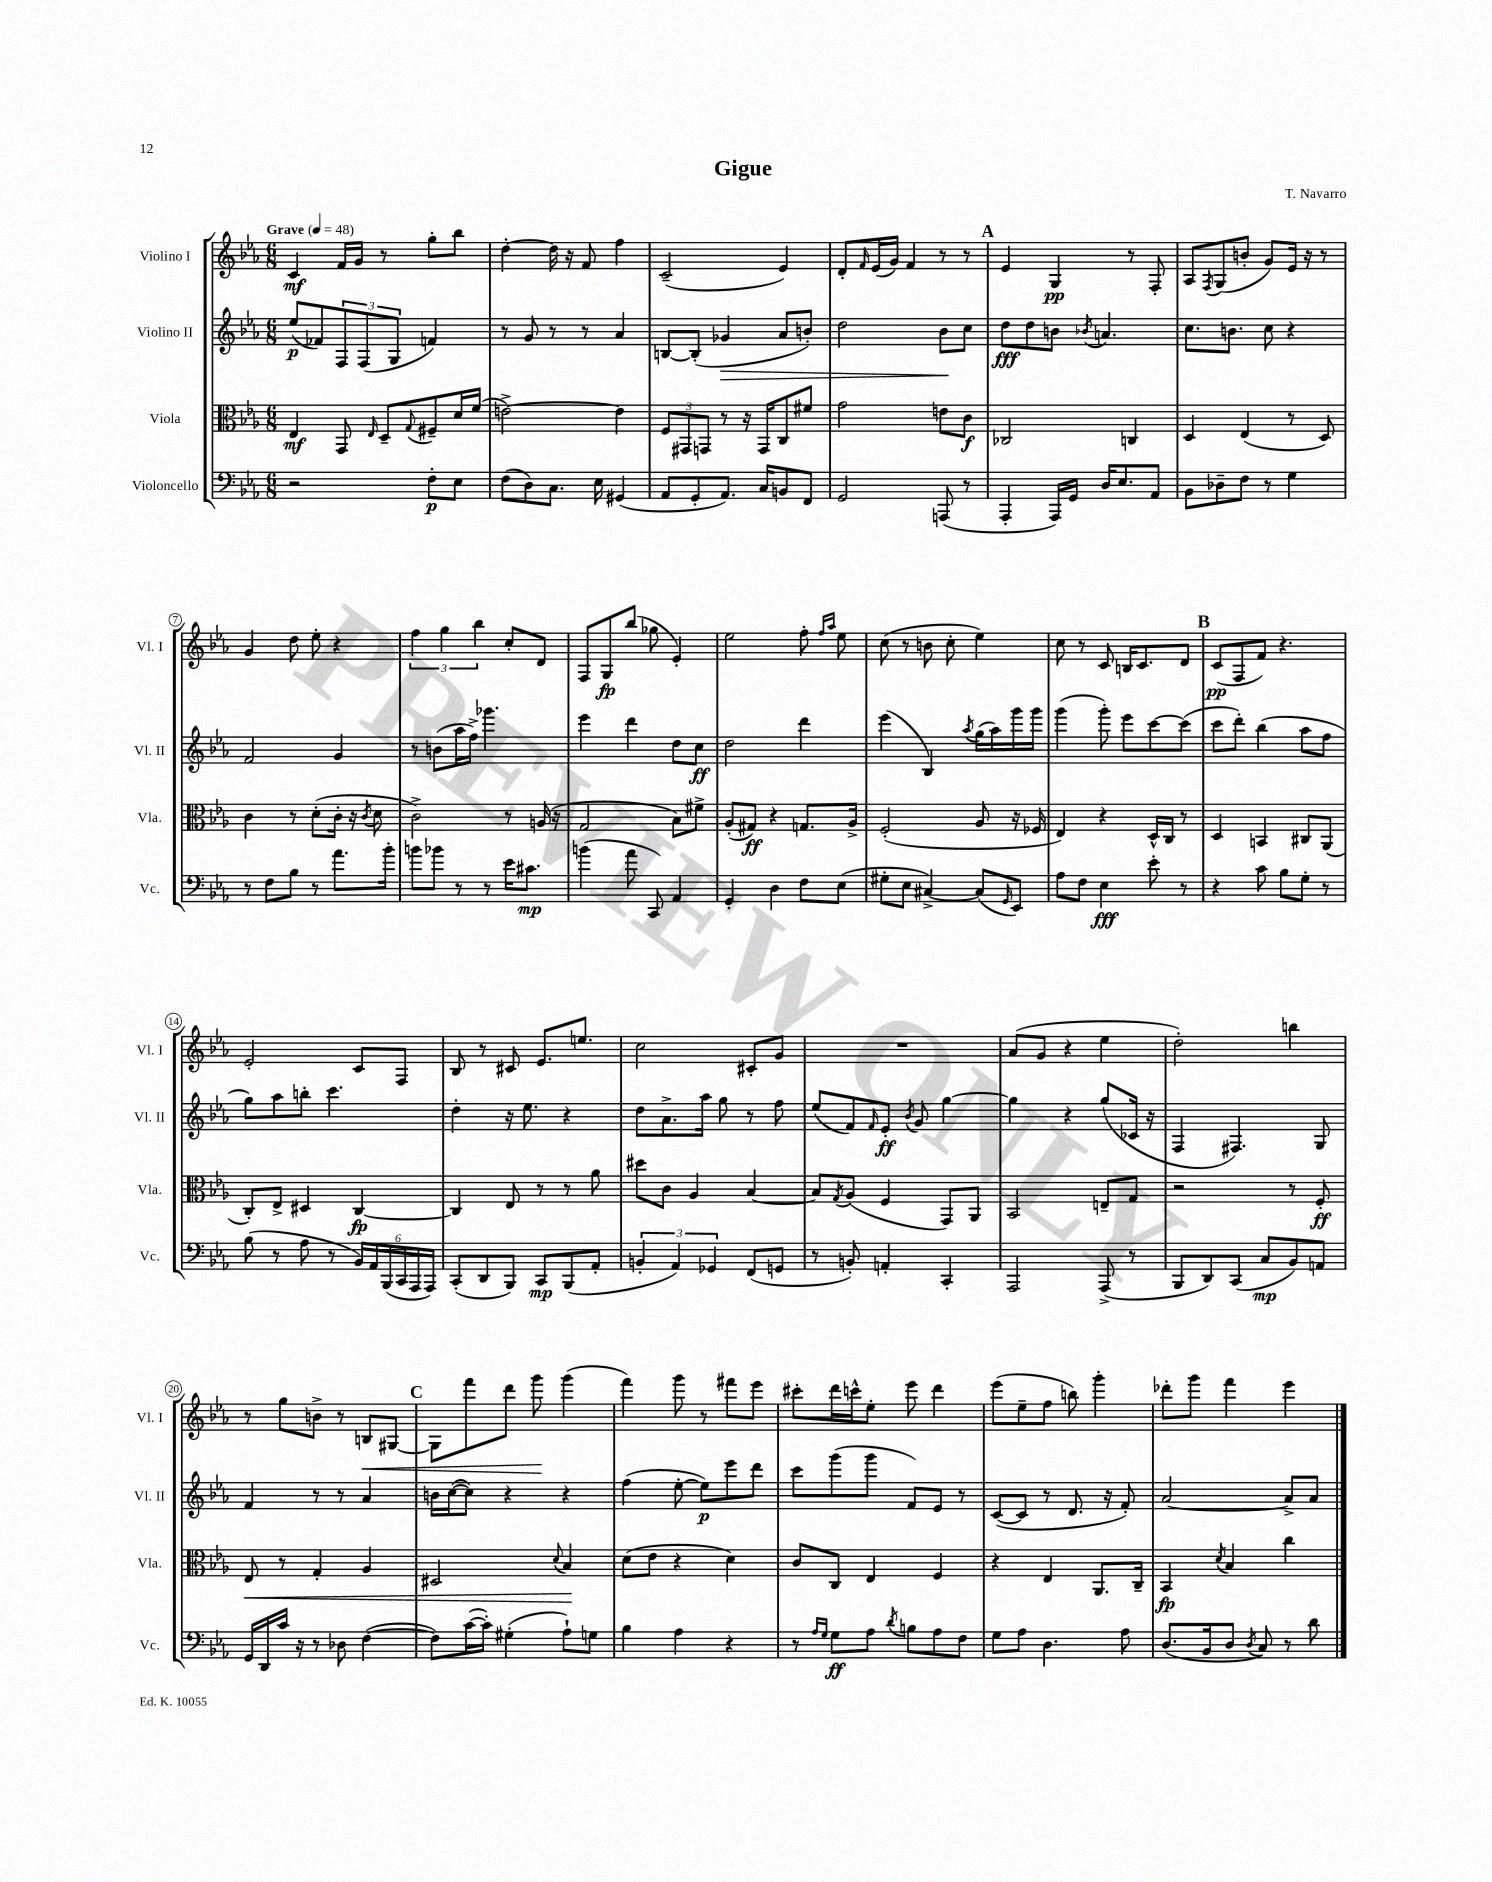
\header { title = "Gigue" composer = "T. Navarro" }
<<
\new StaffGroup <<
\new Staff = "s0" \with { instrumentName = "Violino I" shortInstrumentName = "Vl. I" } {
    \clef treble \key ees \major \numericTimeSignature \time 6/8 \tempo "Grave" 4 = 48
    c'4\mf f'16 g'16 r8 g''8-. bes''8 |
    d''4~-. d''16 r16 f'8 f''4 |
    c'2--( ees'4) |
    d'8-. \grace { f'16 } ees'16( g'16) f'4 r8 r8 |
    \mark \markup { \bold "A" } ees'4 g4\pp r8 f8-. |
    aes8 \acciaccatura { f8 } g8( b'8-. g'8) ees'16 r16 r8 |
    g'4 d''8 ees''8-. r4 |
    \tuplet 3/2 { f''4 g''4 bes''4 } c''8-. d'8 |
    f8 g8\fp bes''8( ges''8 ees'4-.) |
    ees''2 f''8-. \grace { f''16 aes''16 } ees''8 |
    c''8( r8 b'8 c''8-. ees''4) |
    c''8 r8 c'8 b16 c'8. d'8 |
    \mark \markup { \bold "B" } c'8\pp( f8 f'8) r4. |
    ees'2-. c'8 f8 |
    bes8 r8 cis'8 ees'8. e''8. |
    c''2 cis'8-. g'8 |
    R2. |
    aes'8( g'8 r4 ees''4 |
    d''2-.) b''4 |
    r8 g''8 b'8-> r8 b8\< gis8~ |
    \mark \markup { \bold "C" } gis8 f'''8 d'''8 g'''8\! g'''4( |
    f'''4) g'''8 r8 fis'''8 ees'''8 |
    cis'''8-. d'''16 c'''16-^ ees''8-. ees'''8 d'''4 |
    ees'''8( ees''8-- f''8 b''8) g'''4-. |
    des'''8-. g'''8 f'''4 ees'''4 \bar "|." |
}
\new Staff = "s1" \with { instrumentName = "Violino II" shortInstrumentName = "Vl. II" } {
    \clef treble \key ees \major \numericTimeSignature \time 6/8
    ees''8\p( fes'8) \tuplet 3/2 { f8 f8( g8 } f'4) |
    r8 g'8 r8 r8 aes'4 |
    b8~ b8-.( ges'4\> aes'8 b'8-.) |
    d''2 bes'8\! c''8 |
    \mark \markup { \bold "A" } d''8\fff d''8 b'8 \acciaccatura { bes'8 } a'4. |
    c''8. b'8. c''8 r4 |
    f'2 g'4 |
    r8 b'8( aes''16 f''16->) ges'''4. |
    ees'''4 d'''4 d''8 c''8\ff |
    d''2 d'''4 |
    ees'''4( bes4) \acciaccatura { aes''8 } g''16( aes''16) g'''16 g'''16 |
    g'''4( g'''8-.) ees'''8 c'''8~ c'''8( |
    \mark \markup { \bold "B" } c'''8 d'''8-.) bes''4( aes''8 f''8 |
    g''8) aes''8 b''8-. c'''4. |
    d''4-. r16 ees''8. r4 |
    d''8 aes'8.-> aes''16 g''8 r8 f''8 |
    ees''8( f'8) \grace { f'16 } ees'8-.\ff \acciaccatura { bes'8 } g'8 g''4~ |
    g''4 r4 g''8( ces'16 r16 |
    f4 fis4.) g8 |
    f'4 r8 r8 aes'4 |
    \mark \markup { \bold "C" } b'16 c''16~( c''8) r4 r4 |
    f''4( ees''8~-. ees''8\p) ees'''8 d'''8 |
    c'''8 g'''8( g'''8 f'8) ees'8 r8 |
    c'8~( c'8 r8 d'8. r16 f'8-.) |
    aes'2~ aes'8-> aes'8 \bar "|." |
}
\new Staff = "s2" \with { instrumentName = "Viola" shortInstrumentName = "Vla." } {
    \clef alto \key ees \major \numericTimeSignature \time 6/8
    ees4\mf g,8 \grace { ees16 } d8-- \appoggiatura { g8 } fis8-- d'16 f'16( |
    e'2~->) e'4 |
    \tuplet 3/2 { f8 gis,8 g,8 } r8 r16 g,16 c8 fis'8 |
    g'2 e'8 c'8\f |
    \mark \markup { \bold "A" } ces2 c4 |
    d4 ees4( r8 d8) |
    c'4 r8 d'8-.( c'16-. r16 \acciaccatura { c'8 } d'8 |
    c'2->) r8 a16( r16 |
    g2 bes8) fis'8-> |
    aes8-.( gis8\ff) r4 g8. aes16-> |
    f2-.( aes8 r16 fes16 |
    ees4) r4 d16-^ c16 r8 |
    \mark \markup { \bold "B" } d4 b,4 cis8 aes,8( |
    c8-.) ees8-> dis4 c4~\fp |
    c4 ees8 r8 r8 aes'8 |
    dis''8 c'8 aes4 bes4~ |
    bes8 \acciaccatura { g8 } aes8( f4 g,8) aes,8 |
    bes,2 e8-- g8 |
    r2 r8 f8-.\ff |
    ees8\< r8 g4-. aes4 |
    \mark \markup { \bold "C" } dis2 \appoggiatura { d'8 } bes4\! |
    d'8( ees'8 r4 d'4) |
    c'8 c8 ees4 f4 |
    r4 ees4 aes,8. c16-- |
    bes,4\fp \acciaccatura { d'8 } bes4 c''4 \bar "|." |
}
\new Staff = "s3" \with { instrumentName = "Violoncello" shortInstrumentName = "Vc." } {
    \clef bass \key ees \major \numericTimeSignature \time 6/8
    r2 f8-.\p ees8 |
    f8( d8) c8. ees16 gis,4( |
    aes,8 g,8-. aes,8.) c16 b,8 f,8 |
    g,2 a,,8( r8 |
    \mark \markup { \bold "A" } aes,,4-. aes,,16) g,16 d16 ees8. aes,8 |
    bes,8 des8-- f8 r8 g4 |
    r8 f8 bes8 r8 aes'8. bes'16-. |
    b'8 bes'8 r8 r8 ees'16 cis'8.\mp |
    b'4( aes'8 c,8) aes,4 |
    g,4-. d4 f8 ees8( |
    gis8-. ees8 cis4~->) cis8( \grace { g,16 } ees,8) |
    aes8 f8 ees4\fff ees'8-. r8 |
    \mark \markup { \bold "B" } r4 c'8 bes8 g8-. r8 |
    bes8( r8 aes8 r8 \tuplet 6/4 { bes,16) aes,16 bes,,16( c,16 aes,,16 aes,,16) } |
    c,8-.( d,8 bes,,8) c,8\mp bes,,8( aes,8-. |
    \tuplet 3/2 { b,4-. aes,4) ges,4 } f,8( g,8 |
    r8 b,8-.) a,4-. c,4-. |
    aes,,2 aes,,8->( r8 |
    bes,,8 d,8) c,8( c8\mp bes,8) a,8 |
    g,16 d,16 c'16 r16 r8 des8 f4~( |
    \mark \markup { \bold "C" } f8) c'16~( c'16-.) gis4-.( aes8-!) g8 |
    bes4 aes4 r4 |
    r8 \grace { aes16 g16 } g8\ff aes8 \acciaccatura { d'8 } b8 aes8 f8 |
    g8 aes8 d4. aes8 |
    d8.( bes,16 d8 \acciaccatura { d8 } c8) r8 d'8 \bar "|." |
}
>>
>>
\layout { \context { \Score \override BarNumber.stencil = #(make-stencil-circler 0.1 0.3 ly:text-interface::print) } }
